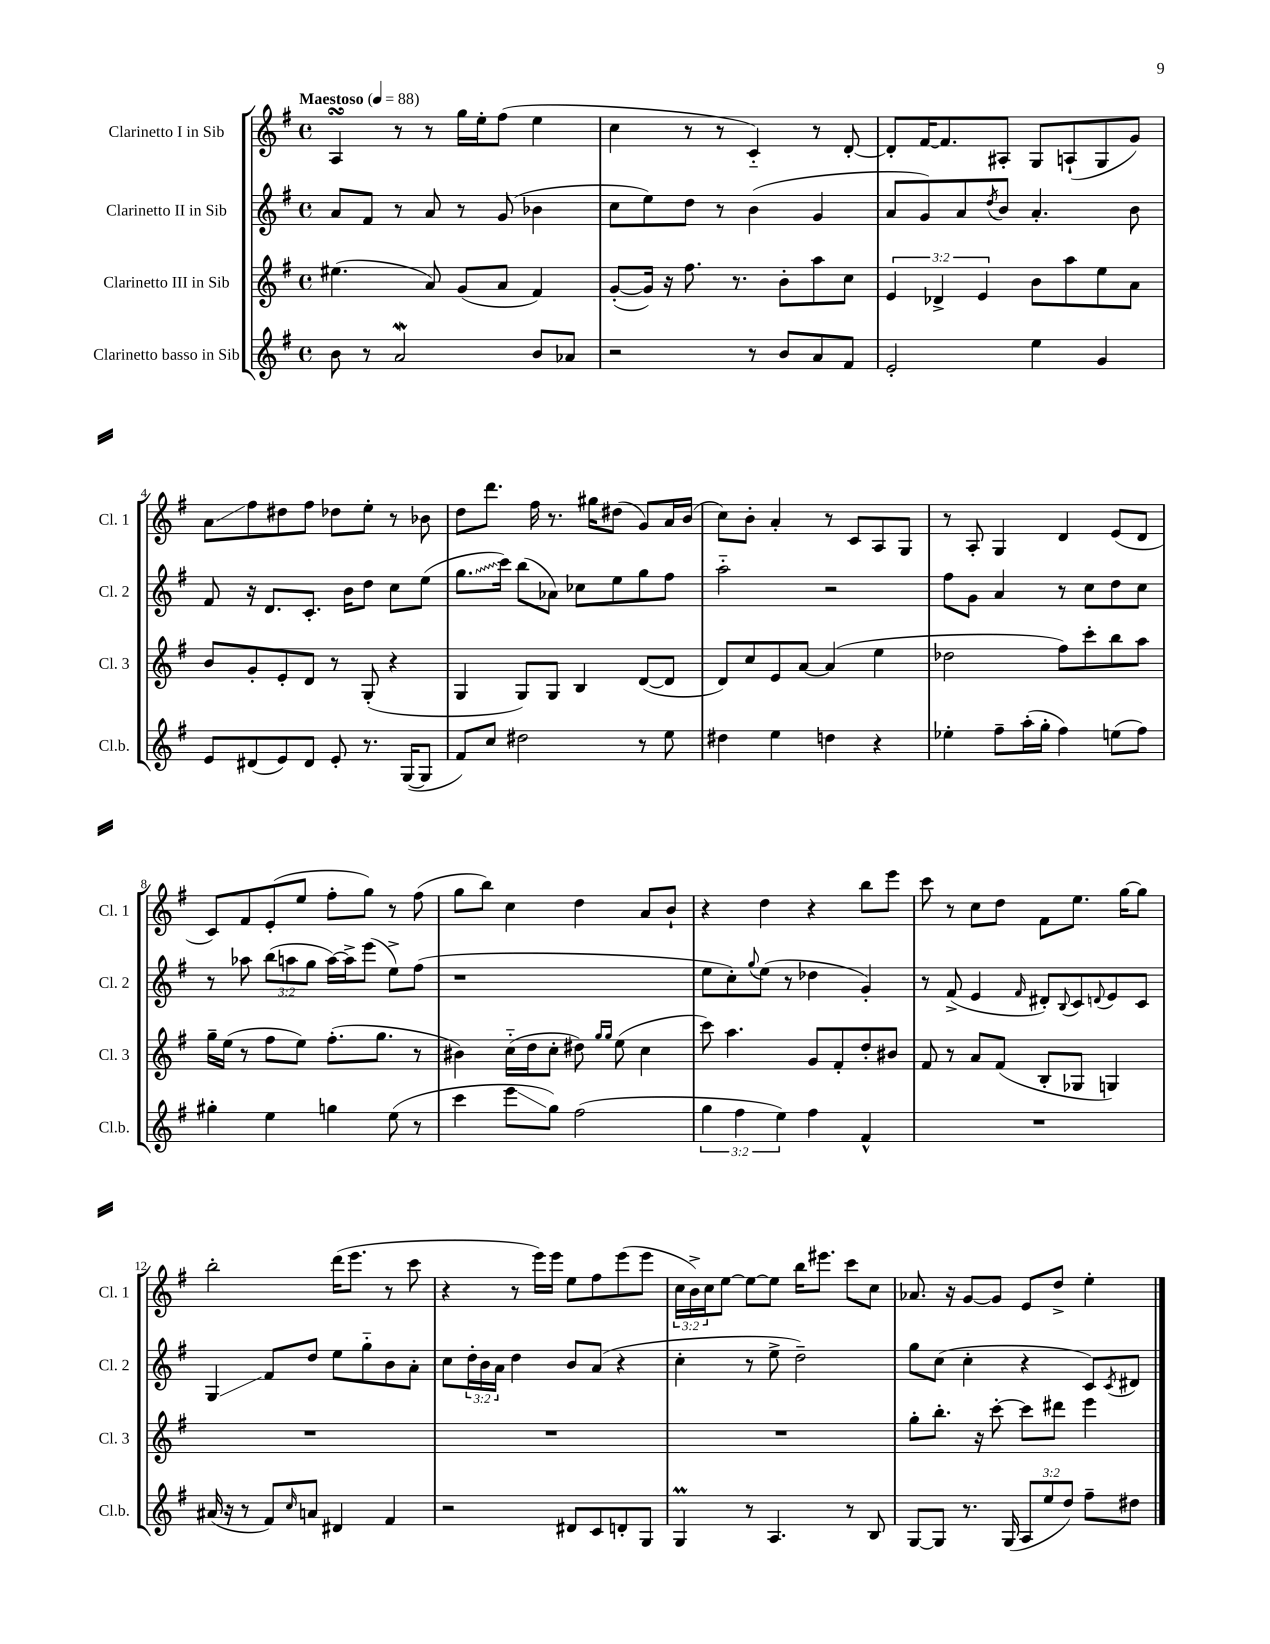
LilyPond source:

<<
\new StaffGroup <<
\new Staff = "s0" \with { instrumentName = "Clarinetto I in Sib" shortInstrumentName = "Cl. 1" } {
    \clef treble \key g \major \defaultTimeSignature \time 4/4 \override Staff.TupletNumber.text = #tuplet-number::calc-fraction-text \tempo "Maestoso" 4 = 88
    a4\turn r8 r8 g''16 e''16-. fis''8( e''4 |
    c''4 r8 r8 c'4-_) r8 d'8~-. |
    d'8-. fis'16~ fis'8. ais8-. g8 a8-!( g8 g'8) |
    a'8\glissando fis''8 dis''8 fis''8 des''8 e''8-. r8 bes'8 |
    d''8 d'''8. fis''16 r8. gis''16 dis''8( g'8) a'16 b'16( |
    c''8) b'8-. a'4-. r8 c'8 a8 g8 |
    r8 a8-. g4 d'4 e'8( d'8 |
    c'8) fis'8 e'8-.( e''8 fis''8-. g''8) r8 fis''8( |
    g''8 b''8) c''4 d''4 a'8 b'8-! |
    r4 d''4 r4 b''8 e'''8 |
    c'''8 r8 c''8 d''8 fis'8 e''8. g''16~ g''8 |
    b''2-. d'''16( e'''8. r8 c'''8 |
    r4 r8 e'''16) e'''16 e''8 fis''8 e'''8( e'''8 |
    \tuplet 3/2 { c''16 b'16->) c''16 } e''8~ e''8~ e''8 b''16 eis'''8. c'''8 c''8 |
    aes'8. r16 g'8~ g'8 e'8 d''8-> e''4-. \bar "|." |
}
\new Staff = "s1" \with { instrumentName = "Clarinetto II in Sib" shortInstrumentName = "Cl. 2" } {
    \clef treble \key g \major \defaultTimeSignature \time 4/4 \override Staff.TupletNumber.text = #tuplet-number::calc-fraction-text
    a'8 fis'8 r8 a'8 r8 g'8( bes'4 |
    c''8 e''8) d''8 r8 b'4( g'4 |
    a'8 g'8) a'8 \acciaccatura { d''8 } b'8 a'4.-. b'8 |
    fis'8 r16 d'8. c'8.-. b'16 d''8 c''8 e''8( |
    \once \override Glissando.style = #'zigzag g''8.\glissando c'''16) b''8( aes'8) ces''8 e''8 g''8 fis''8 |
    a''2-_ r2 |
    fis''8 g'8 a'4 r8 c''8 d''8 c''8 |
    r8 aes''8 \tuplet 3/2 { b''8( a''8 g''8 } a''16~) a''16-> e'''8( e''8->) fis''8( |
    r1 |
    e''8 c''8-.) \appoggiatura { g''8 } e''8( r8 des''4 g'4-.) |
    r8 fis'8->( e'4 \grace { fis'16 } dis'8-.) \appoggiatura { b8 } c'8 \appoggiatura { d'8 } e'8 c'8 |
    g4\glissando fis'8 d''8 e''8 g''8-_ b'8 a'8-. |
    c''8 \tuplet 3/2 { d''16-. b'16 a'16 } d''4 b'8 a'8( r4 |
    c''4-. r8 e''8-> d''2--) |
    g''8 c''8( c''4-. r4 c'8) \acciaccatura { c'8 } dis'8 \bar "|." |
}
\new Staff = "s2" \with { instrumentName = "Clarinetto III in Sib" shortInstrumentName = "Cl. 3" } {
    \clef treble \key g \major \defaultTimeSignature \time 4/4 \override Staff.TupletNumber.text = #tuplet-number::calc-fraction-text
    eis''4.( a'8) g'8( a'8 fis'4) |
    g'8~-.( g'16) r16 fis''8. r8. b'8-. a''8 c''8 |
    \tuplet 3/2 { e'4 des'4-> e'4 } b'8 a''8 e''8 a'8 |
    b'8 g'8-. e'8-. d'8 r8 g8-.( r4 |
    g4 g8) g8 b4 d'8~( d'8 |
    d'8) c''8 e'8 a'8~ a'4( e''4 |
    des''2 fis''8) c'''8-. b''8 a''8 |
    g''16-- e''16( r8 fis''8 e''8) fis''8.-.( g''8. r8 |
    bis'4) c''16-_( d''16 c''8-. dis''8) \grace { g''16 g''16 } e''8( c''4 |
    c'''8) a''4. g'8 fis'8-. d''8-. bis'8 |
    fis'8 r8 a'8 fis'8( b8-. ges8 g4) |
    R1 |
    R1 |
    R1 |
    g''8-. b''8.-. r16 c'''8~-. c'''8 dis'''8 e'''4 \bar "|." |
}
\new Staff = "s3" \with { instrumentName = "Clarinetto basso in Sib" shortInstrumentName = "Cl.b." } {
    \clef treble \key g \major \defaultTimeSignature \time 4/4 \override Staff.TupletNumber.text = #tuplet-number::calc-fraction-text
    b'8 r8 a'2\mordent b'8 aes'8 |
    r2 r8 b'8 a'8 fis'8 |
    e'2-. e''4 g'4 |
    e'8 dis'8( e'8) dis'8 e'8-. r8. g16~( g8 |
    fis'8) c''8 dis''2 r8 e''8 |
    dis''4 e''4 d''4 r4 |
    ees''4-. fis''8-- a''16-.( g''16-. fis''4) e''8( fis''8) |
    gis''4-. e''4 g''4 e''8( r8 |
    c'''4 e'''8\glissando g''8) fis''2( |
    \tuplet 3/2 { g''4 fis''4 e''4) } fis''4 fis'4-^ |
    R1 |
    ais'16( r16 r8 fis'8) \grace { c''16 } a'8 dis'4 fis'4 |
    r2 dis'8 c'8 d'8-. g8 |
    g4\prall r8 a4. r8 b8 |
    g8~ g8 r8. g16( \tuplet 3/2 { a8 e''8 d''8) } fis''8-- dis''8 \bar "|." |
}
>>
>>
